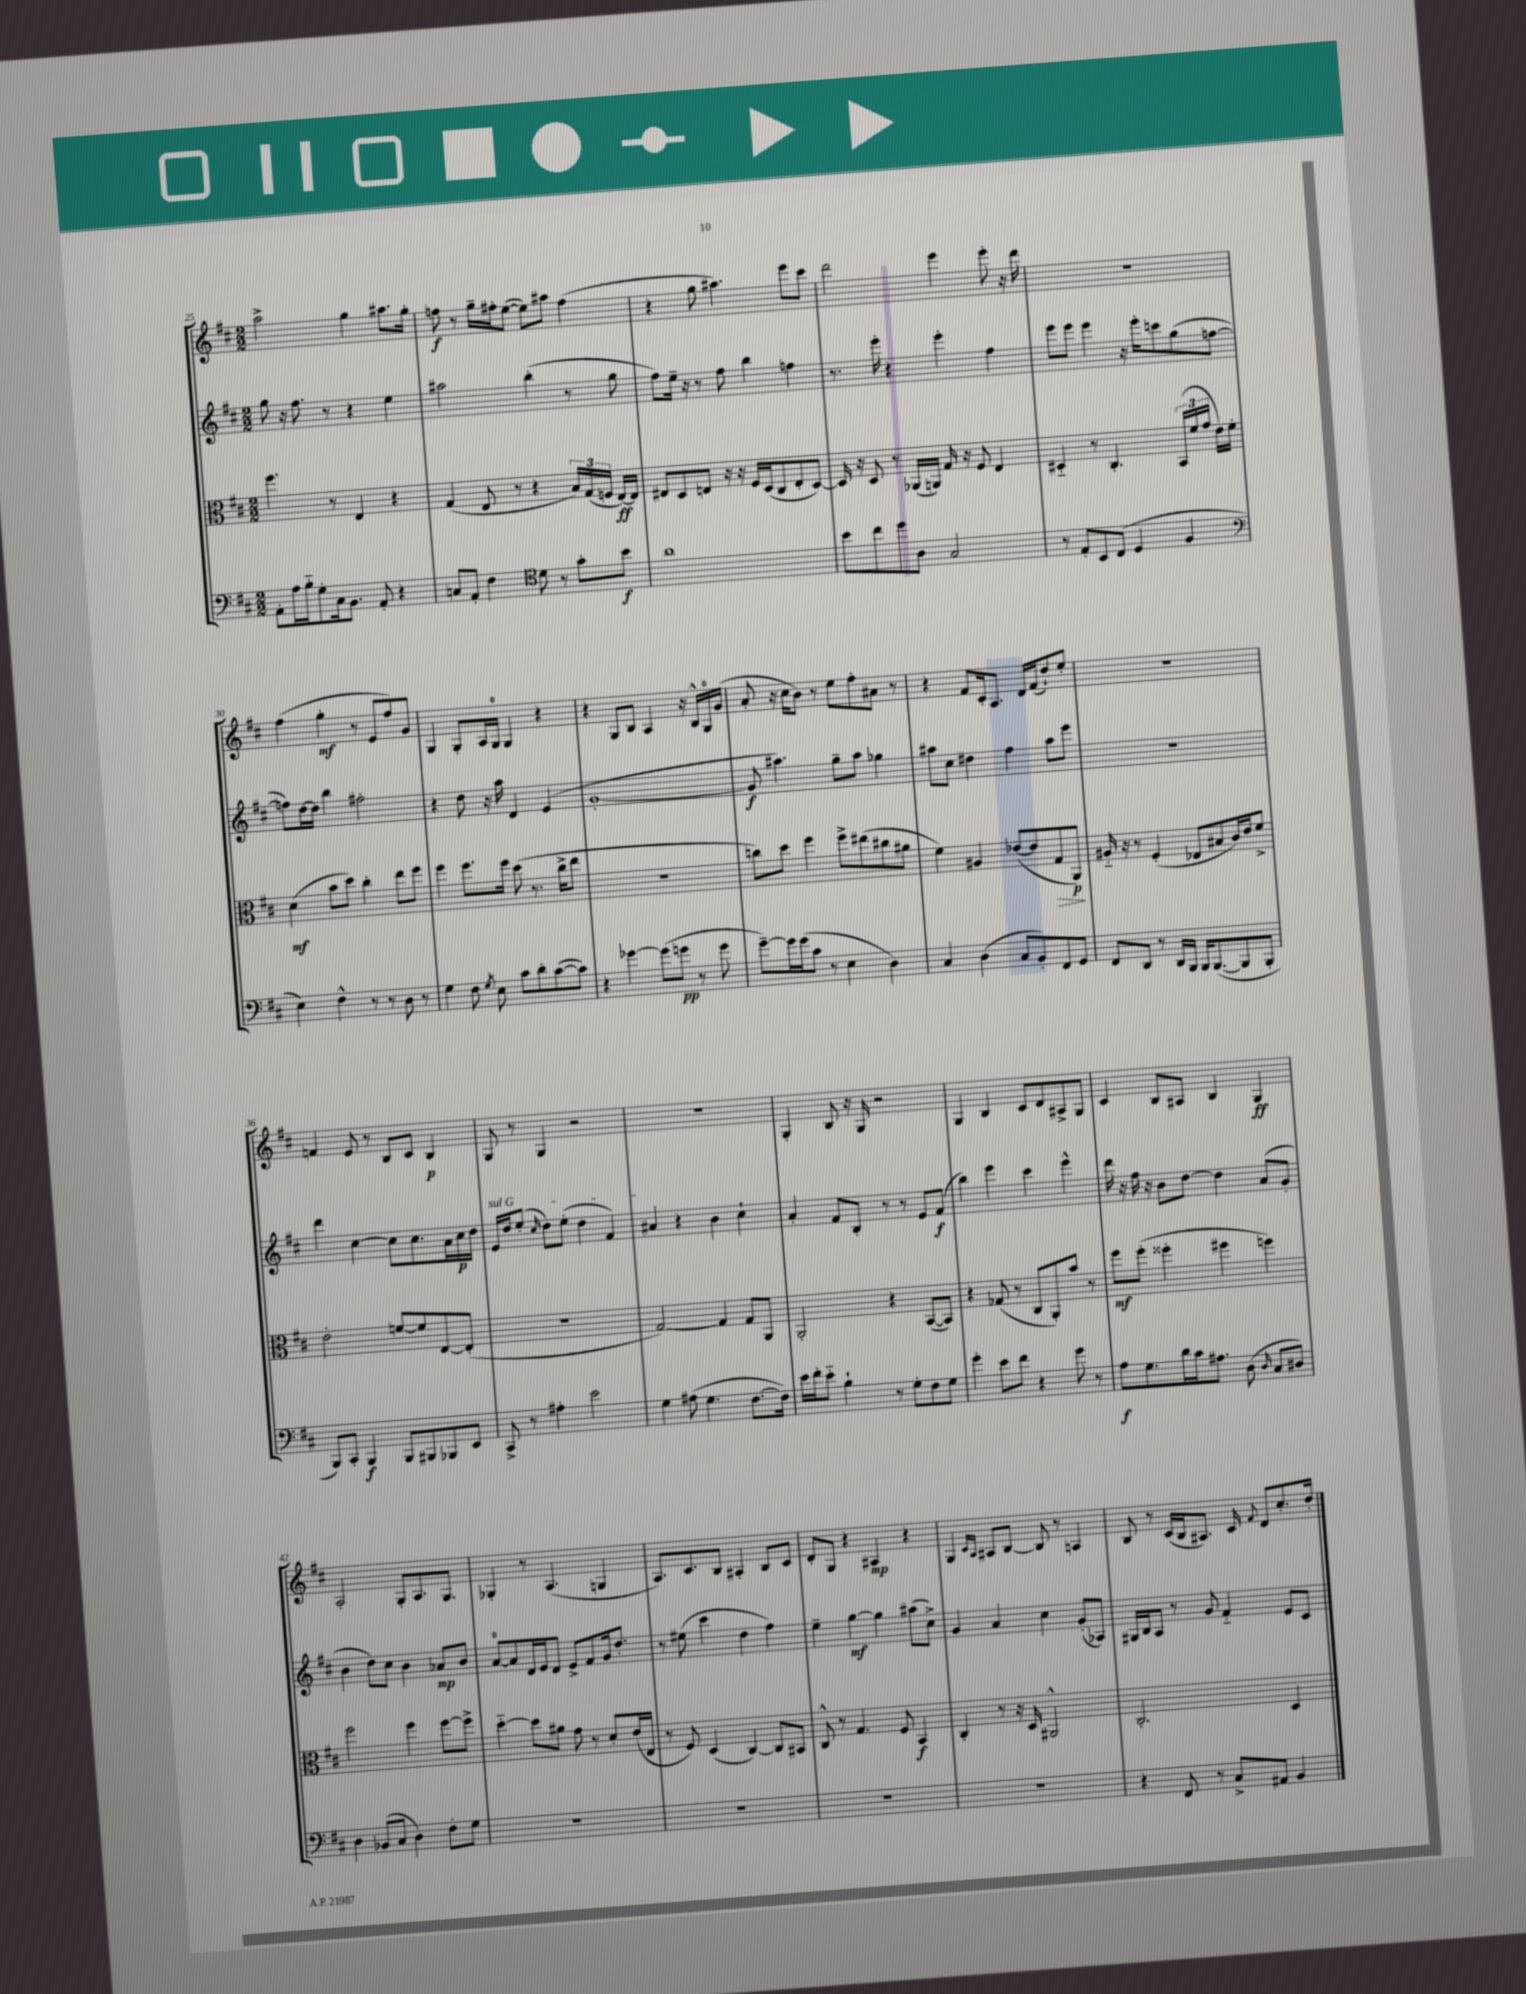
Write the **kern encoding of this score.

**kern	**kern	**kern	**kern
*staff4	*staff3	*staff2	*staff1
*clefF4	*clefC3	*clefG2	*clefG2
*k[f#c#]	*k[f#c#]	*k[f#c#]	*k[f#c#]
*M2/2	*M2/2	*M2/2	*M2/2
8AA'	4.ff#	8gg	2aa^
16A	.	16r	.
16B'~	.	8.ff#	.
8G'	.	.	.
16C#	8r	8r	.
8.BB	.	.	.
.	4E	4r	4gg
8AA'	.	.	.
4r	4r	4ee	8.aa#
.	.	.	16gg'
=	=	=	=
8C	(4G	2aa#	8ff
8AA'	.	.	8r
4F#	8E	.	16gg~
.	.	.	16ff#'
.	8r	.	([8ee
*clefC4	*	*	*
8d	4r	(4bb'	8ee])
8r	.	.	8aa#
8g'	24B)	8r	(4ff#
.	(24G	.	.
.	24F	.	.
8b	[16E)	8gg	.
.	16E]	.	.
=	=	=	=
1a	8E#	8ff#)	4r
.	8D	16ee~	.
.	.	16r	.
.	8E	8r	8gg
.	16r	8ff#	4.aa#)
.	16r	.	.
.	16F#	4bb	.
.	(16D	.	.
.	8C#	.	.
.	8E'	4ff	8eee
.	[8D)	.	8ccc#
=	=	=	=
8b	16D]	8.r	2ddd
.	16r	.	.
8cc#	8D	.	.
.	.	16eee'	.
8dd	8r	4r	.
8A	(16AA-	.	.
.	16AA)	.	.
2G	16G	4eee'	4eee
.	16r	.	.
.	8F#	.	.
.	4E	4ff#	8eee'
.	.	.	16r
.	.	.	16ddd
=	=	=	=
8r	4D#'~	8eee	1r
8E'	.	8eee	.
8BB	8r	4eee	.
(8C#	4.C#'	.	.
4D	.	16r	.
.	.	16eee'	.
.	.	8ccc	.
4F#	(24BB	(8gg	.
.	24f#	.	.
.	24g	.	.
.	16e)	[8ff	.
.	16f#'	.	.
=	=	=	=
*clefF4	*	*	*
4E)	(4d	8ff])	(4ff#
.	.	[16dd	.
.	.	16dd]	.
4F#^^	8b	4bb	4gg'
.	8dd)	.	.
8r	4cc#'	2ff#'	8r
8r	.	.	8e
8D	8ee	.	8ff#)
8r	8ff#	.	8g
=	=	=	=
4G	4ff#	4r	4G
8F#	8.ff#	8dd	8G'
8qG	.	.	.
8E	.	16r	16A
.	16ff#	16aa	16G
8c#	(8dd	4d	4G
8d'	8.r	.	.
([8c#	.	(4e	4r
.	16cc#^	.	.
8c#])	8ee	.	.
=	=	=	=
4r	1r	[1g'	4r
[4g-	.	.	8G
.	.	.	8B
(8g-]	.	.	4A
8g	.	.	.
8r	.	.	16r
.	.	.	16B^^
8g	.	.	16G
.	.	.	(16g
=	=	=	=
[8g~)	8cc)	8g]	8a'
16g]	8dd	4.aa#)	16r
(16g	.	.	16cc#
8c#	4ff#	.	8b)
8r	.	.	8r
4E	8ff#^	8gg~	8ee
.	(8ee#	8aa#	8ff#'
4D)	8cc#	4gg-	8a#
.	8a#	.	8r
=	=	=	=
4C#	4f#)	8aa#	4r
.	.	8cc#	.
(4D	4A#	4dd#	8f#
.	.	.	16c#'
.	.	.	8.A
8C#	([8e-	4ff#	.
8BB')	8e-]	.	16d
.	.	.	(16f#
8FF#	8G	8aa#	8dd`)
8GG	8AA)	8eee	8ee'
=	=	=	=
8FF#	16A#'~	1r	1r
.	16r	.	.
8DD	8r	.	.
8r	(4F#'	.	.
16DD	.	.	.
16BBB	.	.	.
16BBB	8E-	.	.
([8.BBB	.	.	.
.	8B#	.	.
8BBB]	16c#)	.	.
.	16e	.	.
8BBB'	8f#^	.	.
=	=	=	=
8BBB)	2e'	4ddd	4f
8CC#'	.	.	.
4BBB	.	[4cc#	8e
.	.	.	8r
8BBB	[8f	8cc#]	8B
8BBB#	8f]	8.cc#	8c#
8BBB-	[8E	.	4B
.	.	16a	.
8EE	(8E']	16cc#	.
.	.	16dd	.
=	=	=	=
8CC#^	1r	16e	8G
.	.	16dd	.
8r	.	(8ee'	8r
.	.	16qqcc#	.
4A#'	.	8dd)	4G
.	.	(8ee'	.
2e	.	4dd	2r
.	.	4f#)	.
=	=	=	=
4G	[2G)	4a#	1r
(8A#	.	4r	.
4.G	.	.	.
.	4G]	4b	.
[8.F#	8G	4cc#`	.
.	8AA	.	.
16F#])	.	.	.
=	=	=	=
16e	2AA'	4a'	4G'
16f#'	.	.	.
8e'~	.	.	.
4B`	.	8f#	8B
.	.	8B'	16r
.	.	.	16G
8r	4r	8r	2r
8G'	.	8r	.
8F#	([8BB	8e	.
8G	8BB])	(8f#	.
=	=	=	=
4g'	4r	4bb)	4G
8e	(8G-	4eee	4B
8f#	8r	.	.
4r	8C#	4ccc#	8c#
.	8AA')	.	8d
8g	8b	4eee^^	8A#^
8r	8r	.	8G
=	=	=	=
8A	8ff#	16ddd	4c#
.	.	16r	.
8.G	(8ff#'	16ff#	.
.	.	16r	.
.	4ff##'	8b	8B
16d	.	.	.
16c#	.	[8dd	8A#
8.A#	.	.	.
.	4ff#	4dd]	4B
(8D	.	.	.
16qqD	.	.	.
8C#	4ff)	(8a	4G
8D#)	.	8g'	.
=	=	=	=
4D	2ff#	4b	2A'
(8BB-	.	8dd)	.
8C#	.	8cc#	.
4D)	4ff#	4b	8G'
.	.	.	8.A
8F#'	[8ff#	8a-	.
.	.	.	8.G
8G	8ff#^]	8b	.
=	=	=	=
1r	[4dd'~	[8a	4G-'
.	.	8a]	.
.	8dd]	16d	8r
.	.	16e	.
.	8a#	8d	(4.A
.	8g	8e^	.
.	8r	8f#	.
.	8d'	16g	4G
.	.	8.dd'	.
.	(16e	.	.
.	16E	.	.
=	=	=	=
1r	8r	8r	8.A)
.	8F#)	(8ee#	.
.	.	.	8.c#
.	(4D	4ccc#	.
.	.	.	8B
.	[4C#)	4dd	4A#'
.	8C#]	4ff#)	8B
.	8BB#	.	8c#
=	=	=	=
1r	8C#^^	4ee~	8d'
.	8r	.	8G
.	4.G	[4gg	4r
.	.	4gg]	4A#
.	8F#	.	.
.	4BB	(8aa#	4r
.	.	8cc#^)	.
=	=	=	=
1r	4C#'	4g	4G
.	.	.	16qqc#
.	.	.	16qqA
.	8r	4a	8A#
.	16r	.	[8B
.	16D	.	.
.	2AA#^^	4cc#	8B]
.	.	.	8r
.	.	(8g'	4A
.	.	8A-)	.
=	=	=	=
4r	2.C#'	16G#	8B
.	.	16B	.
.	.	8A	8r
8FF#	.	8r	(16c#
.	.	.	16B
8r	.	8g	8.A#)
8C#^	.	4f#'~	.
.	.	.	16c#
.	.	.	8qqf#
8AA#	.	.	8d
4BB	4D	8e	8.cc#'
.	.	8c#	.
.	.	.	16dd'
==	==	==	==
*-	*-	*-	*-
